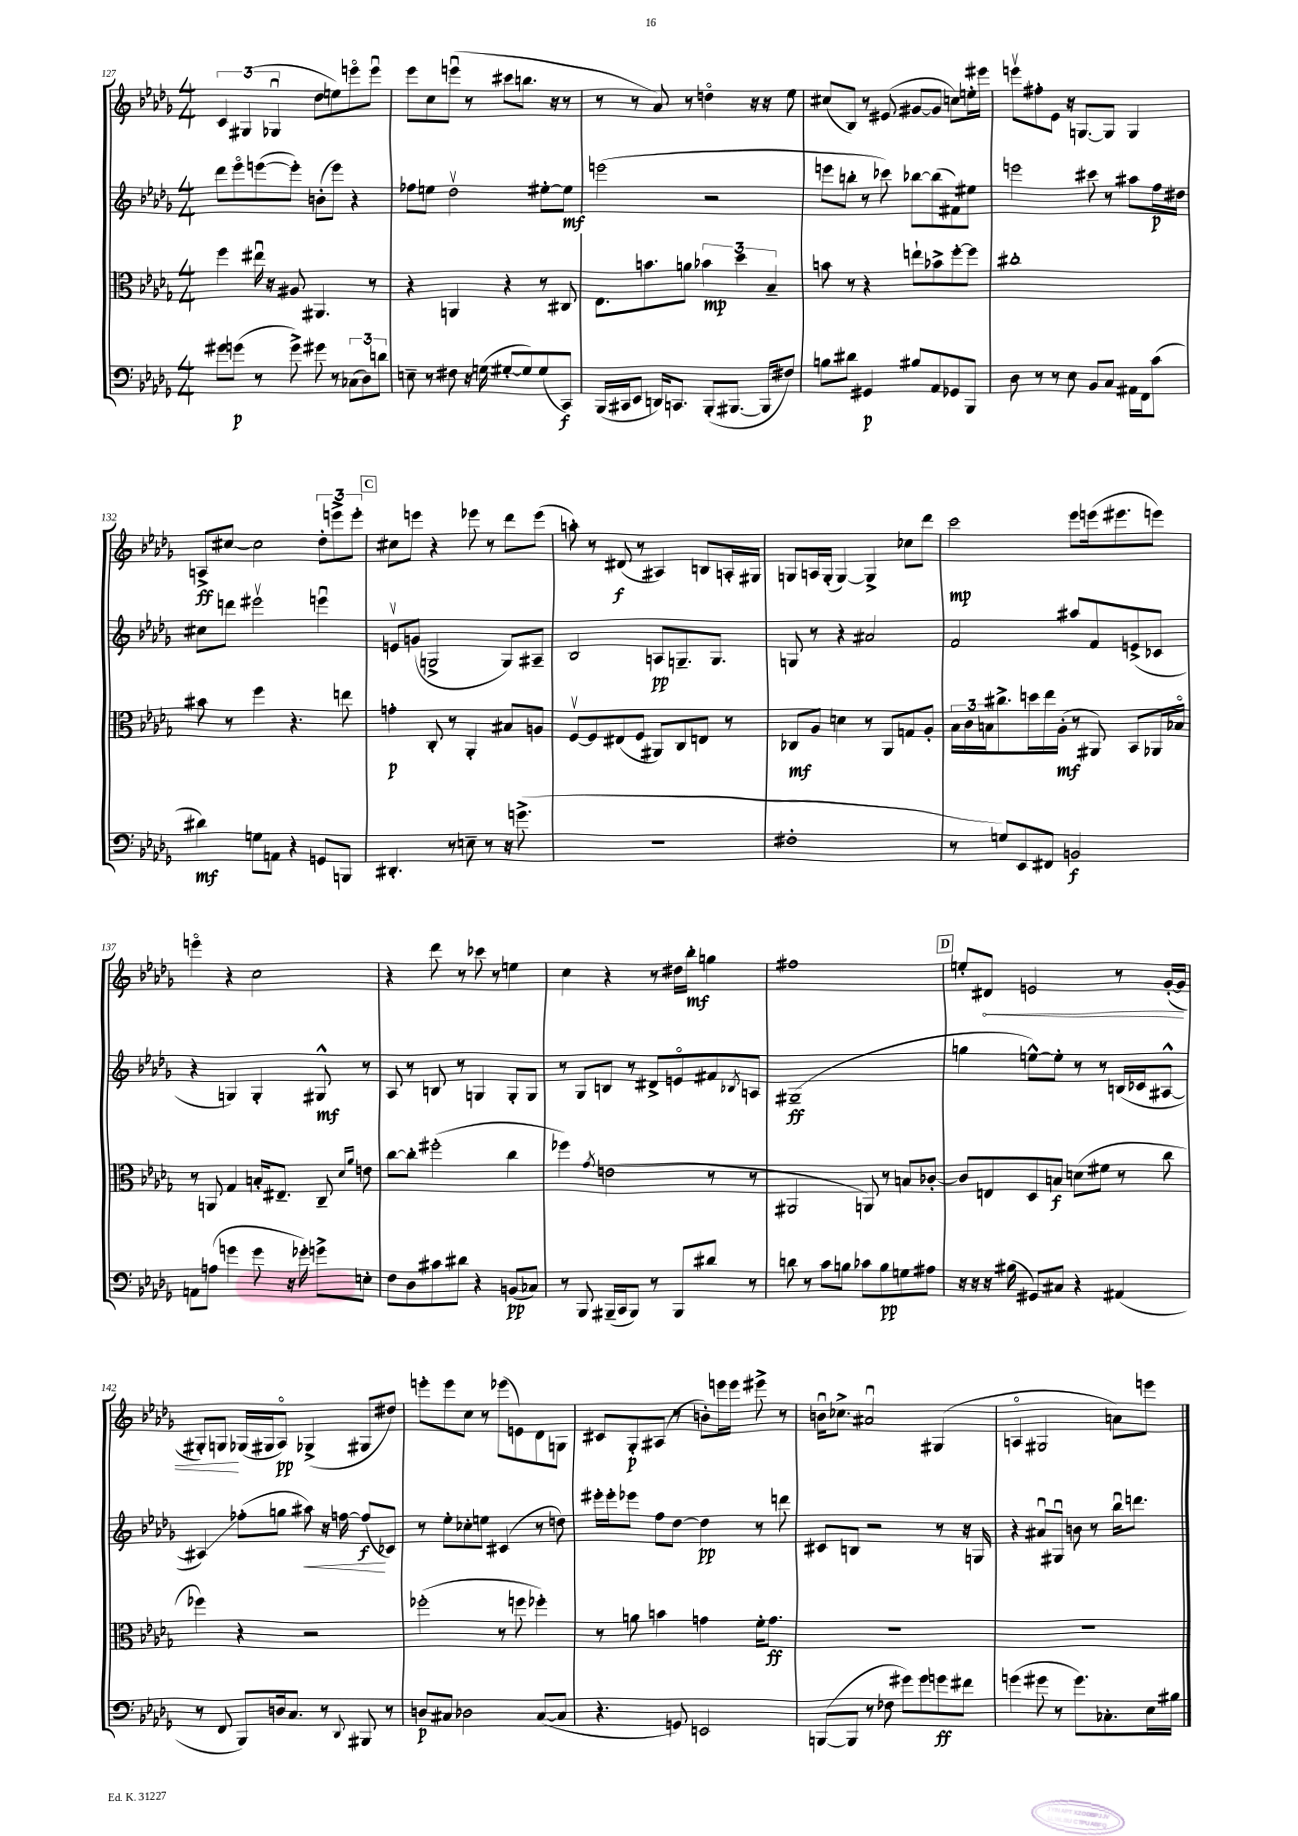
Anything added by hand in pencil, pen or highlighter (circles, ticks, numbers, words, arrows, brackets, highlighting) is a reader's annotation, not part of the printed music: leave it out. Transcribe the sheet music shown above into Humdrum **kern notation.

**kern	**kern	**kern	**kern
*staff4	*staff3	*staff2	*staff1
*clefF4	*clefC3	*clefG2	*clefG2
*k[b-e-a-d-g-]	*k[b-e-a-d-g-]	*k[b-e-a-d-g-]	*k[b-e-a-d-g-]
*M4/4	*M4/4	*M4/4	*M4/4
8g#	4ff	8ddd-	6c
(8g	.	8eee-o	.
.	.	.	(6G#
8r	16ee#u	([8eee	.
.	16r	.	.
.	.	.	6G-u
8g^)	8A#	8eee'])	.
8g#	4.AA#	(8b'	8dd-
8r	.	8eee)	8ee)
(12C-	.	4r	8eeeo
12D-)	.	.	.
.	8r	.	8eeeu
12d	.	.	.
=	=	=	=
8E~	4r	8ff-	8eee-
8r	.	8ee	8cc
8F#	4AA	2dd-v	(8eeeu
16r	.	.	8r
(16G	.	.	.
[8G#'	4r	.	8ccc#
8G#])	.	.	8.bb
(8G#	8r	[8ee#'	.
.	.	.	16r
8CC)	8C#	8ee#]	8r
=	=	=	=
(16BBB-	8.E-	(2eee	8r
16CC#	.	.	.
8EE-	.	.	8r
.	8.b	.	.
16DD)	.	.	8a-)
8.CC	.	.	.
.	8a	.	8r
(8BBB-'	6b-	2r	4ddo
[8.BBB#	.	.	.
.	6dd-	.	.
.	.	.	16r
16BBB#]	.	.	16r
.	6B-~	.	.
8F#)	.	.	8ee-
=	=	=	=
8B	8b	8eee	(8cc#
8d#	8r	8bb'	8B-)
4GG#	4r	8r	8r
.	.	8ccc-)	(8e#
8B#	8ee`	[8bb-	[8g#
8AA-	8b-^	(8bb-]	8g#]
8GG-	[8ff'	8f#)	8cc)
8BBB-	8ff]	8ee#	16ee'
.	.	.	16eee#
=	=	=	=
8D-	1cc#'	2eee	8eeev
8r	.	.	8ff#'
8r	.	.	8e-
8E-	.	.	16r
.	.	.	[8.G
8BB-	.	8ccc#	.
8C	.	8r	8G]
16AA#	.	8aa#	4G
16FF	.	.	.
(8c	.	16ff	.
.	.	16dd#	.
=	=	=	=
4d#)	8b#	8cc#	8A^
.	8r	8ddd	[8cc#
8G	4ff	2eee#v	2cc#]
8AA	.	.	.
4r	4.r	.	.
8GG	.	4eeeu	12dd-'
.	.	.	12eee^
8BBB	8ee	.	.
.	.	.	12eee'
=	=	=	=
4.DD#'	4g'	8ev	8cc#
.	.	(8g	8eee
.	8C'	2G^	4r
8r	8r	.	.
8E~	4AA-'	.	8eee-
8r	.	.	8r
16r	8B#	8G)	8ddd-
(8.g^	.	.	.
.	8A	8A#~	(8eee-
=	=	=	=
1r	[8Fv	2B-	8aa')
.	8F]	.	8r
.	(8E#	.	(8d#
.	8F	.	8r
.	8AA#)	8A	4A#)
.	8C	8.G~	.
.	8E	.	8B
.	.	8.G	.
.	8r	.	16A'
.	.	.	16G#
=	=	=	=
1F#'	8C-	8G	8G
.	8A-	8r	16A
.	.	.	(16G'
.	4d	4r	[4G)
.	8r	2a#	4G^]
.	8AA-	.	.
.	8G	.	8cc-
.	8A-'	.	8ddd-
=	=	=	=
8r	24B-	2f	2ccc
.	24c	.	.
.	24B	.	.
8G)	8.cc#^	.	.
8EE-	.	.	.
.	16dd	.	.
8FF#	16ee-	.	.
.	(16A-'	.	.
2BB	8r	8aa#	8eee-
.	8AA#)	8f	(16eee
.	.	.	8.eee#
.	8BB-	(8e^	.
.	16AA-	8c-	8eee)
.	16B-o	.	.
=	=	=	=
8AA	8r	4r	4eeeo
(8A	8AA	.	.
4g	4G-	4G)	4r
8g	16B'	4G'	2cc
.	8.E#~	.	.
16r	.	.	.
16g-')	.	.	.
8g^	8C~	8G#^^	.
.	16qqd-	.	.
.	16qqa-	.	.
8E'	8e	8r	.
=	=	=	=
8F	[8cc	8A-	4r
8D-	8cc']	8r	.
8c#	(2ff#'	8B	8ddd-
8d#	.	8r	8r
4r	.	4G	8ccc-
.	.	.	8r
(8BB	4cc	8G'	4ee
8C-)	.	8G	.
=	=	=	=
8r	4ff-)	8r	4cc
8BBB-	.	8G-	.
.	8qg-	.	.
(16BBB#~	(2e	8B	4r
16CC	.	.	.
8BBB#)	.	8r	.
8r	.	8d#^	8r
8BBB#	.	8eo	16dd#
.	.	.	16bb-'
8d#	8r	8f#	4gg
.	.	8qB-	.
8r	8r	8A	.
=	=	=	=
8d	2AA#	(1G#~	1ff#
8r	.	.	.
8c	.	.	.
8B	.	.	.
8c-	8AA)	.	.
8B	8r	.	.
8G	8B	.	.
8A#	[8c-'	.	.
=	=	=	=
16r	8c-]	4gg	8ee'
16r	.	.	.
16r	8E	.	8d#
(16B#	.	.	.
8GG#)	8D-	[8ee^^)	2e
8C#	8B	8ee']	.
4r	(8d	8r	.
.	8f#	8r	.
(4AA#	8r	(16B	8r
.	.	16c-	.
.	8cc	[8A#^^	([16g-'
.	.	.	16g-]
=	=	=	=
8r	4ff-)	4A#])	8G#')
8FF	.	.	8G
8BBB-)	4r	(8ff-'	(16G-
.	.	.	16G#
16D	.	8gg	8A-o)
8.C	.	.	.
.	2r	8aa#)	(4G-^
8r	.	16r	.
.	.	[16ff	.
8qqDD-	.	.	.
8BBB#	.	(8ff]	8G#
8r	.	8c-)	8dd#)
=	=	=	=
8D	(2ff-'	8r	8eee'
8C#	.	8ee-'	8eee
2D-	.	8cc-'	8cc
.	.	8ee	8r
.	8r	(4c#	(8eee-
.	8ff	.	8e)
([8C#	4ff-')	8r	8d-
8C#]	.	8dd)	8G
=	=	=	=
4.r	8r	16eee#'	8c#
.	.	16eee#'	.
.	8a	8eee-	8G-'
.	4b	8ff	(8A#
8GG)	.	[8dd-	8r
2EE	4g	4dd-]	8b')
.	.	.	16eee
.	.	.	16eee
.	16f'	8r	8eee#^
.	8.g	.	.
.	.	8ddd	8r
=	=	=	=
([8BBB	1r	8c#	16bu
.	.	.	8.cc-^
8BBB]	.	8B	.
8r	.	2r	2a#u
8F-	.	.	.
8g#)	.	.	.
8g#	.	.	.
8g	.	8r	(4G#
8f#	.	16r	.
.	.	16G	.
=	=	=	=
(4g	1r	4r	4Ao
8g#	.	8a#u	2G#
8r	.	8G#u	.
8.g#)	.	8b	.
.	.	8r	.
8.C-'	.	.	.
.	.	16bb-u	8a)
.	.	8.ddd	.
16E-	.	.	8eee
16B#	.	.	.
==	==	==	==
*-	*-	*-	*-
